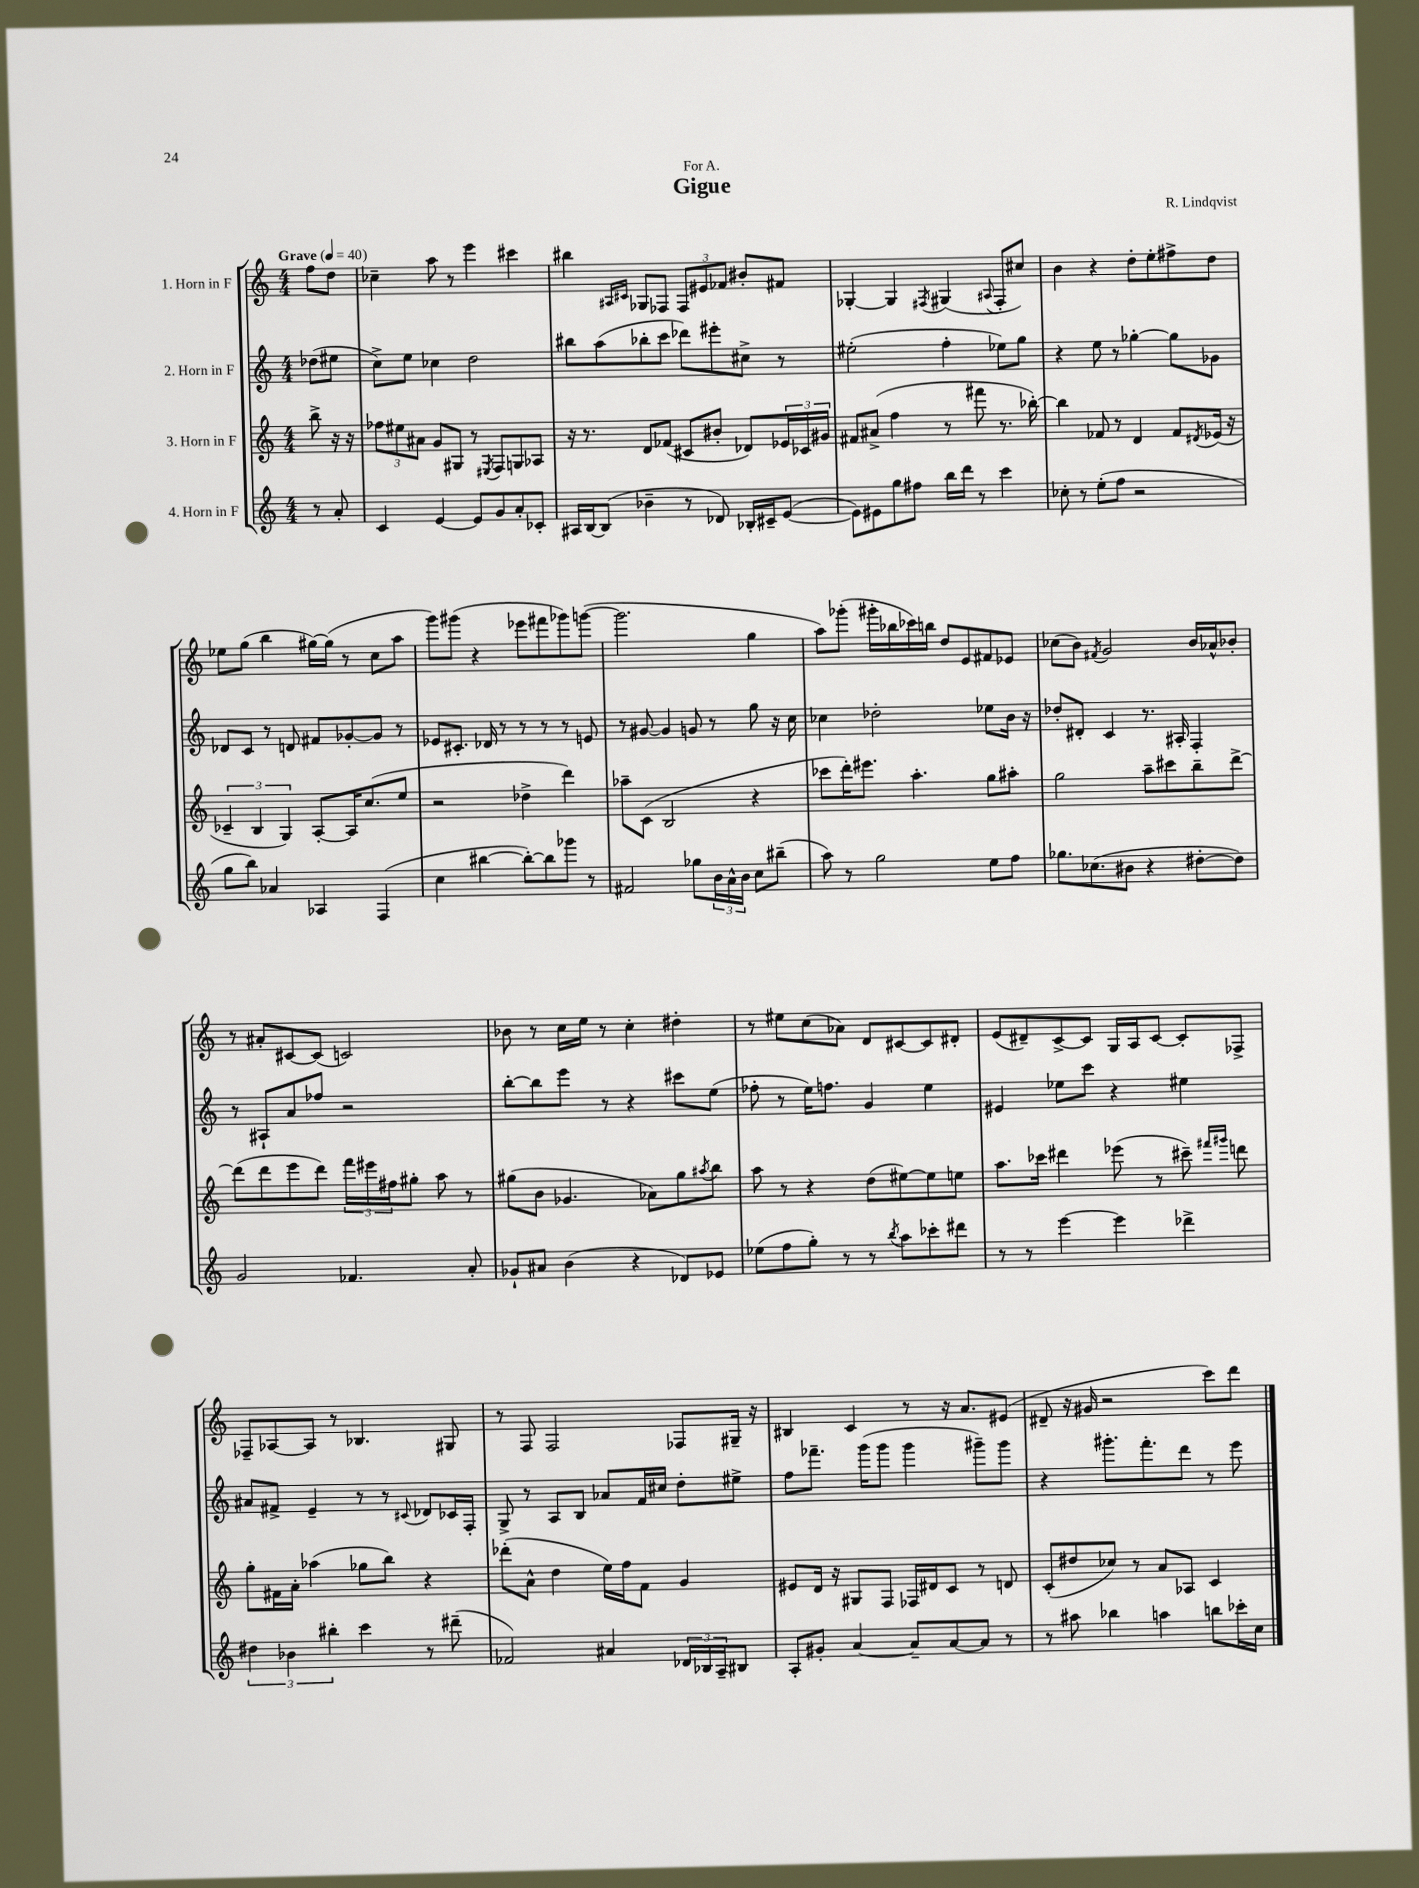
\header { title = "Gigue" composer = "R. Lindqvist" dedication = "For A." }
<<
\new StaffGroup <<
\new Staff = "s0" \with { instrumentName = "1. Horn in F" } {
    \clef treble \key c \major \numericTimeSignature \time 4/4 \partial 4 \tempo "Grave" 4 = 40
    f''8 d''8 |
    ces''4-- a''8 r8 e'''4 cis'''4 |
    bis''4 \grace { ais16 cis'16 } ges8 fes8 \tuplet 3/2 { fes8 eis'8 fes'8 } bis'8-. fis'8 |
    ges4~-. ges4 \acciaccatura { fis8 } gis4( \appoggiatura { ais8 } fis8-. cis''8) |
    b'4 r4 d''8-. e''8-. fis''8-> d''8 |
    ees''8 g''8( b''4 gis''16~) gis''16( r8 c''8 a''8 |
    g'''8) gis'''8( r4 ees'''8 fis'''8 ges'''8) g'''8~( |
    g'''2. g''4 |
    a''8) ges'''8-.( gis'''16-. bes''16 ces'''16) b''16 d''8 e'8 fis'8 ees'8 |
    ces''8( b'8) \acciaccatura { fis'8 } g'2 b'16 aes'16-^ bes'8-. |
    r8 ais'8-. cis'8~ cis'8( c'2) |
    bes'8 r8 c''16 e''16 r8 c''4-. dis''4-. |
    r8 eis''8 c''8( aes'8) d'8 cis'8~ cis'8 dis'8-. |
    e'8( dis'8--) c'8~-> c'8 g16 a16 c'8~ c'8-. fes8-> |
    fes8-- aes8~ aes8 r8 bes4. gis8 |
    r8 f8 f2 fes8 gis16-- r16 |
    bis4 c'4 r8 r16 a'8. eis'8( |
    dis'8-- r16 gis'16 r2 c'''8) d'''8 \bar "|." |
}
\new Staff = "s1" \with { instrumentName = "2. Horn in F" } {
    \clef treble \key c \major \numericTimeSignature \time 4/4 \partial 4
    des''8( eis''8 |
    c''8->) e''8 ces''4 d''2 |
    bis''8 a''8( bes''8-. c'''8 des'''8) eis'''8-. cis''8-> r8 |
    eis''2-.( f''4-. ees''8) g''8 |
    r4 e''8 r8 ges''4~-. ges''8 ges'8 |
    des'8 c'8 r8 d'8 fis'8 ges'8~-. ges'8 r8 |
    ees'8 cis'8.-. des'16 r8 r8 r8 r8 e'8 |
    r8 gis'8~ gis'4 g'8 r8 g''8 r16 c''16 |
    ces''4 des''2-. ees''8 b'16 r16 |
    des''8-. dis'8-. c'4 r8. ais16-. f4-. |
    r8 ais8-! a'8 fes''8 r2 |
    b''8~-. b''8 e'''8 r8 r4 cis'''8 e''8( |
    fes''8-. r8 e''16) f''8. g'4 e''4 |
    eis'4 ees''8 c'''8 r4 eis''4 |
    ais'8 fis'8-> e'4-- r8 r8 \appoggiatura { cis'8 } des'8 ces'16 f16-. |
    g8-> r8 a8 b8 aes'8 f'16 cis''16 d''8-. eis''8-> |
    f''8 fes'''8.-- g'''16( g'''8 g'''4 gis'''8--) gis'''8 |
    r4 gis'''8.-. f'''8.-. d'''8 r8 e'''8 \bar "|." |
}
\new Staff = "s2" \with { instrumentName = "3. Horn in F" } {
    \clef treble \key c \major \numericTimeSignature \time 4/4 \partial 4
    b''8-> r16 r16 |
    \tuplet 3/2 { fes''8 eis''8 ais'8 } g'8 gis8 r8 \acciaccatura { eis8 } f8 g8 aes8 |
    r16 r8. d'8 fes'8( cis'8 bis'8-. des'8) \tuplet 3/2 { ees'16 ces'16 gis'16 } |
    fis'8 ais'8->( f''4 r8 fis'''8 r8. bes''16~-.) |
    bes''4 fes'8 r8 d'4 fes'8 \acciaccatura { dis'8 } ees'16( r16 |
    \tuplet 3/2 { ces'4-- b4 g4) } a8~-. a16 c''8.( e''8 |
    r2 des''4-> d'''4) |
    aes''8-- c'8( b2 r4 |
    ces'''8 d'''16-.) eis'''8. a''4.-. g''8 ais''8-. |
    g''2 a''8-- cis'''8 b''8-- d'''8~-> |
    d'''8( d'''8 e'''8 d'''8) \tuplet 3/2 { f'''16 eis'''16 fis''16 } gis''8-. a''8 r8 |
    gis''8( b'8 ges'4. aes'8) gis''8 \acciaccatura { ais''8 } b''8 |
    a''8 r8 r4 d''8( eis''8~) eis''8 e''8 |
    a''8. ces'''16 dis'''4 ees'''8( r8 cis'''8--) \grace { fis'''16 gis'''16 } d'''8 |
    g''8-. fis'16 a'16-. aes''4( ges''8 b''8) r4 |
    des'''8-.( a'8-^ d''4 e''16) f''16 f'8 g'4 |
    eis'8 d'16 r16 gis8 f8 fes16 dis'16 c'8 r8 d'8 |
    c'8-.( dis''8 ces''8) r8 a'8 aes8 c'4 \bar "|." |
}
\new Staff = "s3" \with { instrumentName = "4. Horn in F" } {
    \clef treble \key c \major \numericTimeSignature \time 4/4 \partial 4
    r8 a'8-. |
    c'4 e'4~ e'8 g'8 a'8-. ces'8-. |
    ais16 b16~ b8( bes'4-- r8 des'8) bes16-. cis'16-- e'8~( |
    e'8) eis'8 g''8 fis''8 b''16 d'''16 r8 c'''4 |
    ces''8-. r8 e''8-.( f''8 r2 |
    g''8 b''8) aes'4 aes4 f4( |
    c''4 bis''4~ bis''8~-.) bis''8 ges'''8 r8 |
    fis'2 ges''8 \tuplet 3/2 { b'16 a'16-^ b'16 } c''8 bis''8--( |
    a''8) r8 g''2 e''8 f''8 |
    ges''8. ces''8.( bis'8 r4 dis''8~-. dis''8) |
    g'2 fes'4. a'8-. |
    ges'8-! ais'8 b'4( r4 des'8) ees'8 |
    ees''8( f''8 g''8-.) r8 r8 \acciaccatura { b''8 } a''8 ces'''8-. dis'''8 |
    r8 r8 e'''4~ e'''4 des'''4-> |
    \tuplet 3/2 { dis''4 bes'4 bis''4-. } c'''4 r8 dis'''8--( |
    fes'2) ais'4 \tuplet 3/2 { des'16 bes16 a16-- } bis8 |
    a8-. gis'8-. a'4~ a'8-- a'8~ a'8 r8 |
    r8 ais''8 bes''4 a''4 b''8 ces'''16-. c''16 \bar "|." |
}
>>
>>
\layout { \context { \Score \remove "Bar_number_engraver" } }
